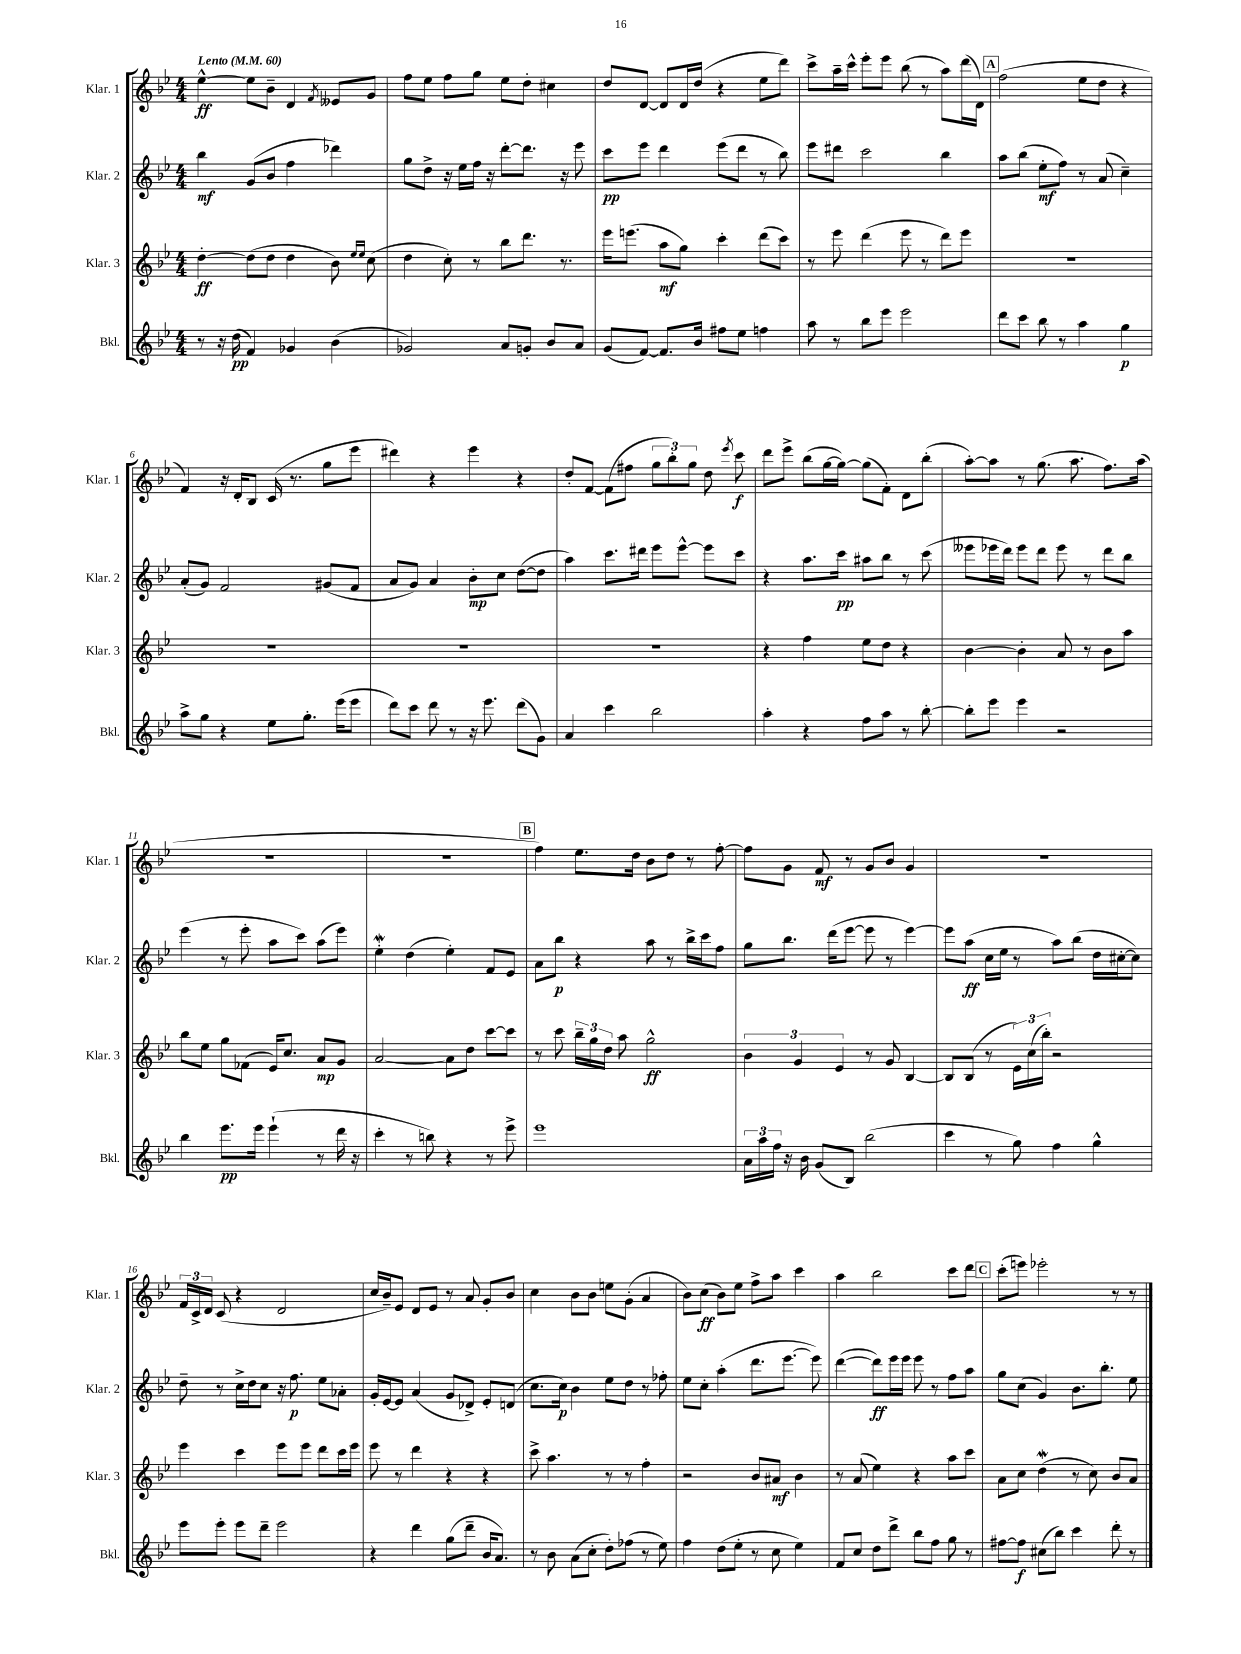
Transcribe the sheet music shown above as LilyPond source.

<<
\new StaffGroup <<
\new Staff = "s0" \with { instrumentName = "Klar. 1" shortInstrumentName = "Klar. 1" } {
    \clef treble \key bes \major \numericTimeSignature \time 4/4 \tempo "Lento" 4 = 60
    \autoBeamOff ees''4~-^\ff ees''8[ bes'8]-- d'4 \acciaccatura { f'8 } eeses'8[ g'8] |
    f''8[ ees''8] f''8[ g''8] ees''8[ d''8]-. cis''4 |
    d''8[ d'8]~ d'8[ d'16 d''16]( r4 ees''8[ d'''8]) |
    c'''8[-> a''16-- c'''16]-^ ees'''8[-. ees'''8] bes''8( r8 a''8[) d'''16( d'16]) |
    \mark \markup { \box "A" } f''2( ees''8[ d''8] r4 |
    f'4) r16 d'16[-. bes8] c'16( r8. g''8[ ees'''8] |
    dis'''4) r4 ees'''4 r4 |
    d''8[-. f'8]~ f'8[( fis''8] \tuplet 3/2 { g''8[ bes''8-.) g''8] } d''8 \acciaccatura { ees'''8 } c'''8\f |
    d'''8[ ees'''8]-> bes''8[( g''16~ g''16]~) g''8[( f'8]-.) d'8[ bes''8]-.( |
    a''8[~-.) a''8] r8 g''8.( a''8. f''8.[) a''16]( |
    R1 |
    R1 |
    \mark \markup { \box "B" } f''4) ees''8.[ d''16] bes'8[ d''8] r8 f''8~-. |
    f''8[ g'8] f'8\mf r8 g'8[ bes'8] g'4 |
    R1 |
    \tuplet 3/2 { f'16[ c'16-> d'16] } c'8( r4 d'2 |
    c''16[ bes'16--) ees'8] d'8[ ees'8] r8 a'8 g'8[-. bes'8] |
    c''4 bes'8[ bes'8] e''8[ g'8]-.( a'4 |
    bes'8[) c''8]\ff( bes'8[) ees''8] f''8[-> a''8] c'''4 |
    a''4 bes''2 c'''8[ d'''8] |
    \mark \markup { \box "C" } c'''8[-.( e'''8]) ees'''2-. r8 r8 \bar "|." |
}
\new Staff = "s1" \with { instrumentName = "Klar. 2" shortInstrumentName = "Klar. 2" } {
    \clef treble \key bes \major \numericTimeSignature \time 4/4
    \autoBeamOff bes''4\mf g'8[( bes'8] f''4 des'''4) |
    g''8[ d''8]-> r16 ees''16[ f''16] r16 d'''8[~-. d'''8.] r16 ees'''8 |
    c'''8[\pp ees'''8] d'''4 ees'''8[( d'''8] r8 bes''8) |
    ees'''8[ dis'''8] c'''2 bes''4 |
    \mark \markup { \box "A" } a''8[ bes''8]( ees''8[-.\mf f''8]) r8 a'8( c''4--) |
    a'8[-.( g'8]) f'2 gis'8[( f'8] |
    a'8[ g'8]) a'4 bes'8[-.\mp c''8] d''8[~( d''8] |
    a''4) c'''8.[ dis'''16] ees'''8[ ees'''8]~-^ ees'''8[ c'''8] |
    r4 a''8.[ c'''16]\pp ais''8[ bes''8] r8 c'''8( |
    eeses'''8[ ees'''16 d'''16]) ees'''8[ d'''8] ees'''8 r8 d'''8[ bes''8] |
    ees'''4( r8 ees'''8-. a''8[ c'''8]) a''8[( ees'''8]) |
    ees''4-.\mordent d''4( ees''4-.) f'8[ ees'8] |
    \mark \markup { \box "B" } a'8[ bes''8]\p r4 a''8 r8 bes''16[-> c'''16 f''8] |
    g''8[ bes''8.] d'''16[( ees'''8]~ ees'''8 r8 ees'''4~) |
    ees'''8[ a''8]\ff( c''16[ ees''16] r8 a''8[) bes''8]( d''16[ cis''16~-. cis''8]) |
    d''8-- r8 c''16[-> d''16 c''8] r16 f''8.\p ees''8[ aes'8]-. |
    g'16[-. ees'16~ ees'8] a'4( g'8[ des'8]->) ees'8[-. d'8]( |
    c''8.[ c''16]\p) bes'4 ees''8[ d''8] r8 fes''8-. |
    ees''8[ c''8]-. a''4-.( d'''8.[ ees'''8.]~ ees'''8) |
    d'''4~( d'''8[\ff) ees'''16 ees'''16] ees'''8 r8 f''8[ a''8] |
    \mark \markup { \box "C" } g''8[ c''8]( g'4) bes'8.[ bes''8.]-. ees''8 \bar "|." |
}
\new Staff = "s2" \with { instrumentName = "Klar. 3" shortInstrumentName = "Klar. 3" } {
    \clef treble \key bes \major \numericTimeSignature \time 4/4
    \autoBeamOff d''4~-.\ff d''8[( d''8] d''4 bes'8) \grace { ees''16[ ees''16] } c''8( |
    d''4 c''8-.) r8 bes''8[ d'''8.] r8. |
    ees'''16[ e'''8.]( a''8[\mf g''8]) c'''4-. d'''8[( c'''8]) |
    r8 ees'''8 d'''4( ees'''8 r8 d'''8[) ees'''8] |
    \mark \markup { \box "A" } R1 |
    R1 |
    R1 |
    R1 |
    r4 f''4 ees''8[ d''8] r4 |
    bes'4~ bes'4-. a'8 r8 bes'8[ a''8] |
    bes''8[ ees''8] g''8[ fes'8]( ees'16[) c''8.] a'8[\mp g'8] |
    a'2~ a'8[ d''8] c'''8[~ c'''8] |
    \mark \markup { \box "B" } r8 c'''8 \tuplet 3/2 { bes''16[-- g''16 d''16] } a''8 g''2-^\ff |
    \tuplet 3/2 { bes'4 g'4 ees'4 } r8 g'8 bes4~ |
    bes8[ bes8]( r8 \tuplet 3/2 { ees'16[) c''16( bes''16]-.) } r2 |
    ees'''4 c'''4 ees'''8[ ees'''8] d'''8[ c'''16 ees'''16] |
    ees'''8 r8 d'''4 r4 r4 |
    c'''8-> a''4. r8 r8 f''4-. |
    r2 bes'8[ ais'8]\mf bes'4 |
    r8 a'8( ees''4) r4 a''8[ c'''8] |
    \mark \markup { \box "C" } a'8[ c''8] d''4\mordent( r8 c''8) bes'8[ a'8] \bar "|." |
}
\new Staff = "s3" \with { instrumentName = "Bkl." shortInstrumentName = "Bkl." } {
    \clef treble \key bes \major \numericTimeSignature \time 4/4
    \autoBeamOff r8 r16 d''16\pp( f'4) ges'4 bes'4( |
    ges'2) a'8[ g'8]-. bes'8[ a'8] |
    g'8[( f'8]~) f'8.[ bes'16] fis''8[ ees''8] f''4 |
    a''8 r8 bes''8[ ees'''8] ees'''2 |
    \mark \markup { \box "A" } d'''8[ c'''8] bes''8 r8 a''4 g''4\p |
    a''8[-> g''8] r4 ees''8[ g''8.]-. ees'''16[( ees'''8] |
    d'''8[) c'''8] d'''8 r8 r16 ees'''8. d'''8[( g'8]) |
    a'4 c'''4 bes''2 |
    a''4-. r4 f''8[ a''8] r8 bes''8~-. |
    bes''8[-. ees'''8] ees'''4 r2 |
    bes''4 ees'''8.[\pp ees'''16] ees'''4-!( r8 d'''16 r16 |
    c'''4-. r8 b''8) r4 r8 ees'''8-> |
    \mark \markup { \box "B" } ees'''1 |
    \tuplet 3/2 { a'16[ a''16 f''16] } r16 bes'16 g'8[( bes8]) bes''2( |
    c'''4 r8 g''8) f''4 g''4-^ |
    ees'''8[ ees'''8]-. ees'''8[ d'''8]-- ees'''2 |
    r4 d'''4 g''8[( d'''8]-- bes'16[ a'8.]) |
    r8 bes'8 a'8[( c''8]-. d''8[-.) fes''8]( r8 ees''8) |
    f''4 d''8[( ees''8]-. r8 c''8 ees''4) |
    f'8[ c''8] d''8[ d'''8]-> bes''8[ f''8] g''8 r8 |
    \mark \markup { \box "C" } fis''8[~ fis''8]\f cis''8[( bes''8]) c'''4 d'''8-. r8 \bar "|." |
}
>>
>>
